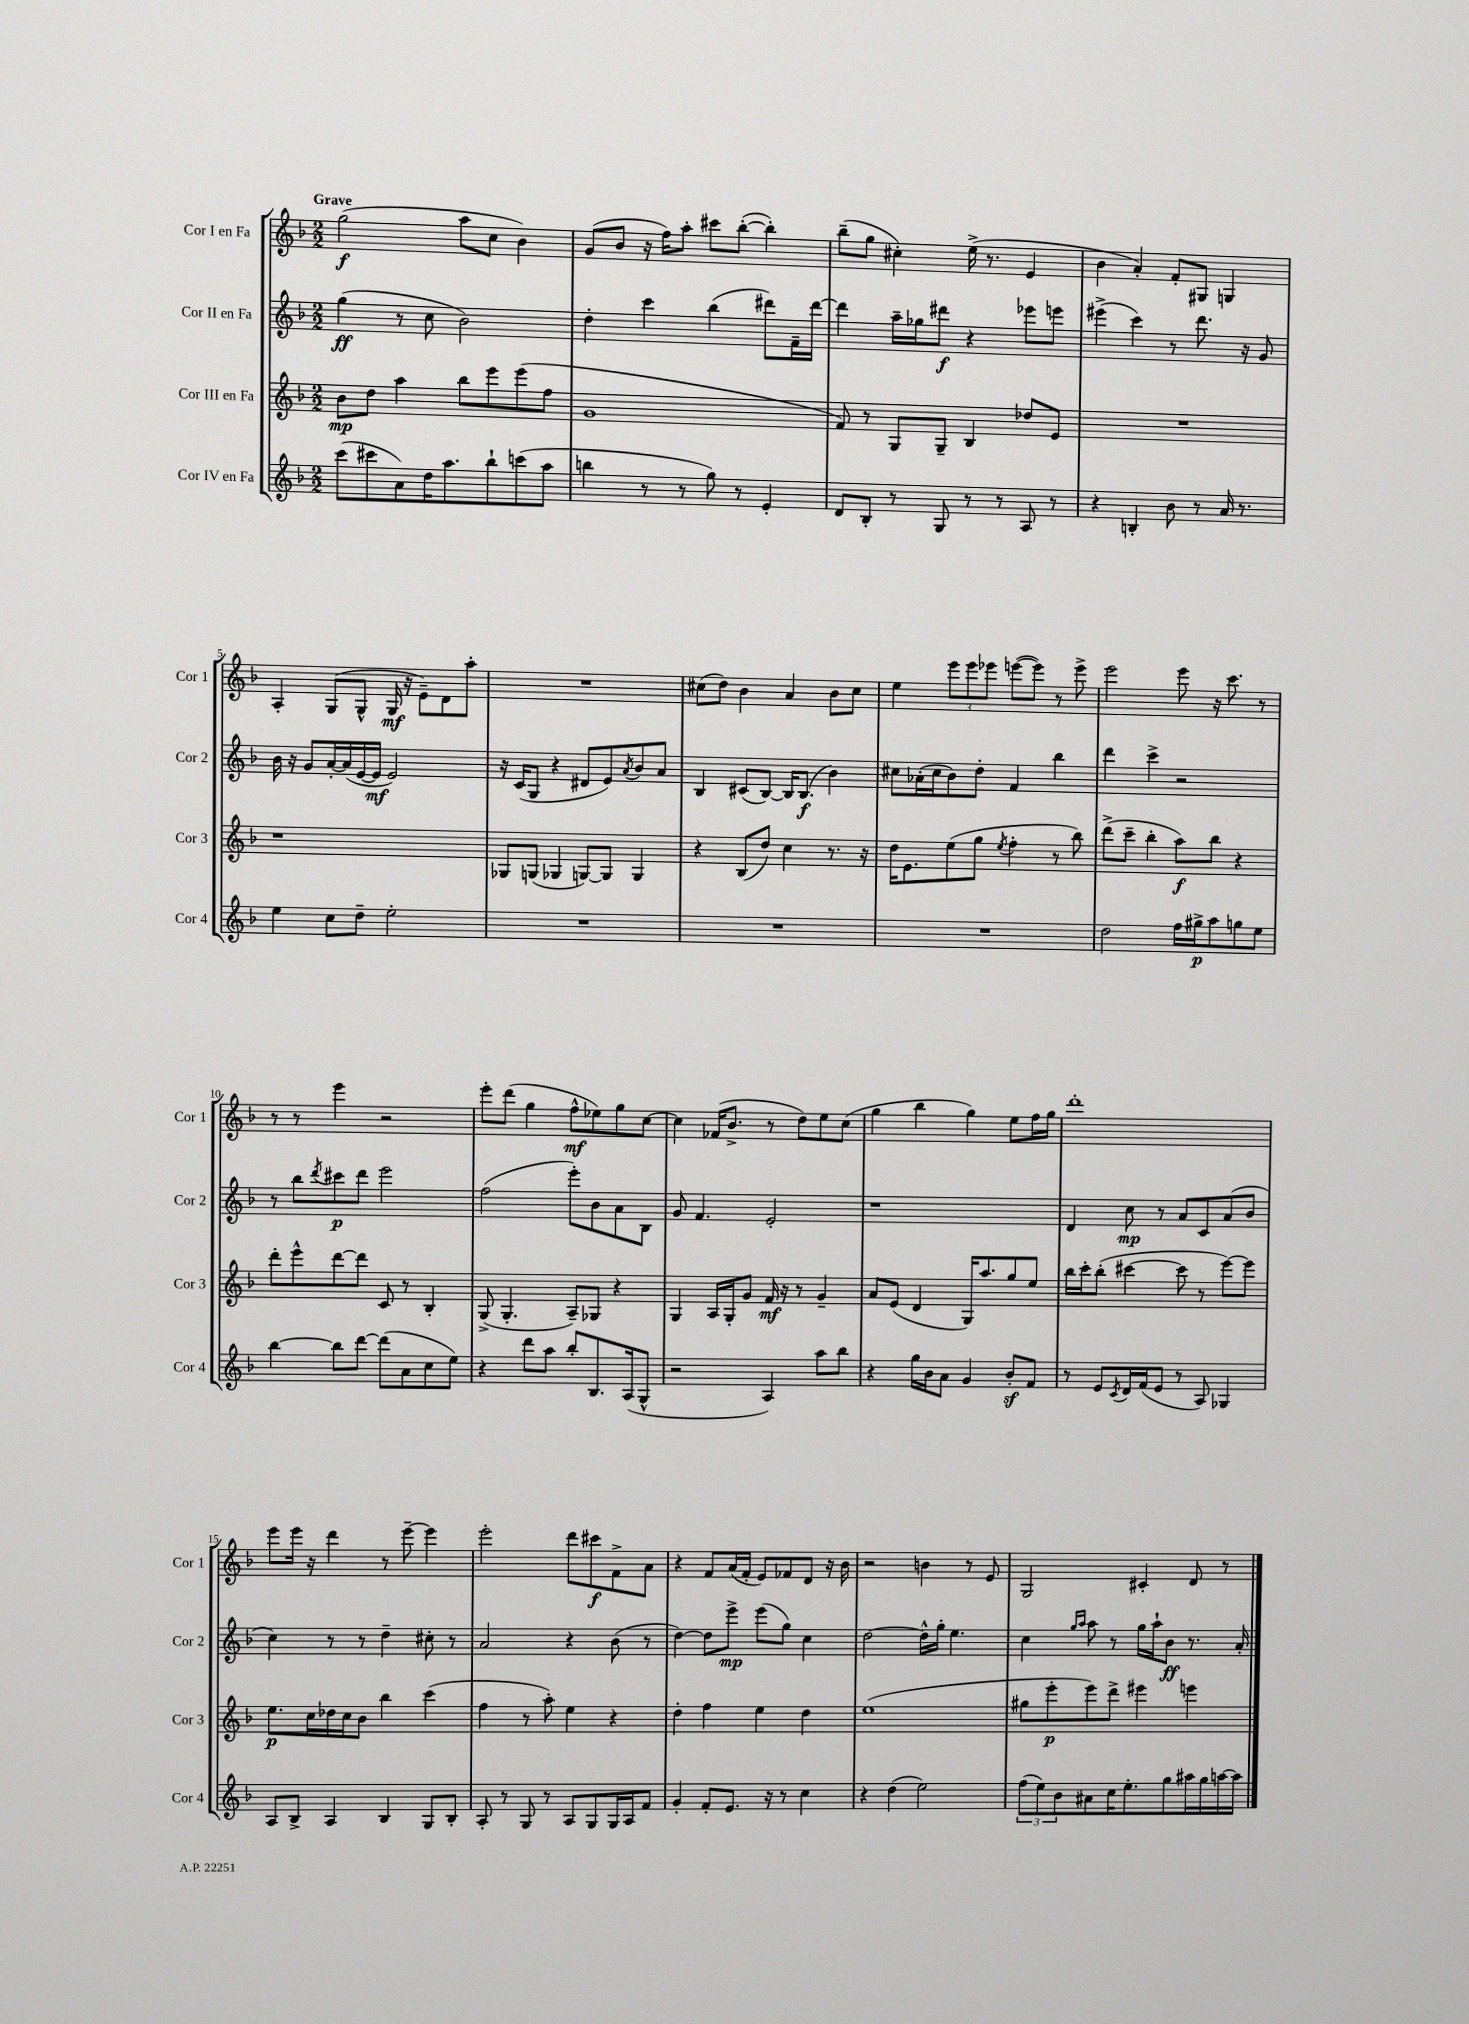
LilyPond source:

<<
\new StaffGroup <<
\new Staff = "s0" \with { instrumentName = "Cor I en Fa" shortInstrumentName = "Cor 1" } {
    \clef treble \key f \major \numericTimeSignature \time 2/2 \tempo "Grave"
    g''2\f( a''8 c''8 bes'4) |
    g'8( bes'8 r16 f''16) a''8-. cis'''8 bes''8~-.( bes''4-.) |
    bes''8--( g''8 cis''4-.) e''16->( r8. e'4 |
    bes'4 a'4-.) f'8-. gis8 g4 |
    a4-. g8( g8-^ g16\mf r16 e'8--) d'8 a''8-. |
    R1 |
    cis''8( d''8) bes'4 a'4 bes'8 cis''8 |
    e''4 \tuplet 3/2 { e'''8 e'''8 ees'''8 } e'''8~( e'''8) r8 e'''8-> |
    e'''2 e'''8 r16 c'''8. r8 |
    r8 r8 e'''4 r2 |
    e'''8-. d'''8( g''4 f''8-^\mf ees''8) g''8 c''8~ |
    c''4 fes'16( bes'8.-> r8 d''8) e''8 c''8( |
    g''4 bes''4 g''4) e''8 f''16 g''16 |
    d'''1-. |
    e'''8 e'''16 r16 d'''4 r8 e'''8~-- e'''4 |
    e'''2-. d'''8 cis'''8\f f'8-> a'8 |
    r4 f'8 a'16( f'16-. e'8) fes'8 d'8 r16 bes'16 |
    r2 b'4 r8 e'8 |
    g2 cis'4-. d'8 r8 \bar "|." |
}
\new Staff = "s1" \with { instrumentName = "Cor II en Fa" shortInstrumentName = "Cor 2" } {
    \clef treble \key f \major \numericTimeSignature \time 2/2
    g''4\ff( r8 c''8 bes'2) |
    d''4-. c'''4 bes''4( dis'''8) f'16-- dis'''16~ |
    dis'''4 a''16-- ges''16 dis'''8\f r4 ees'''8 e'''8 |
    eis'''4->( c'''4) r8 d'''8. r16 g'8 |
    bes'16 r16 g'8 a'16~-. a'16( e'16~ e'16\mf e'2) |
    r16 c'16( g8 r4 dis'8 e'8) \acciaccatura { a'8 } bes'8 a'8 |
    bes4 cis'8( bes8~) bes16 bes8.\f( bes'4) |
    cis''8 aes'16-.( cis''16 bes'8) d''8-. f'4 bes''4 |
    d'''4 c'''4-> r2 |
    r8 bes''8 \acciaccatura { d'''8 } cis'''8\p d'''8 e'''2 |
    f''2( e'''8-.) bes'8 a'8 bes8 |
    g'8 f'4. e'2-. |
    r1 |
    d'4 c''8\mp r8 a'8 c'8 a'8( bes'8 |
    c''4) r8 r8 d''4-- cis''8-. r8 |
    a'2 r4 bes'8( r8 |
    d''4~) d''8 e'''8->\mp e'''8( g''8) c''4 |
    d''2~ d''16-^ g''16-. e''4. |
    c''4 \grace { g''16 a''16 } a''8 r8 g''16 a''16-! bes'8\ff r8. a'16-. \bar "|." |
}
\new Staff = "s2" \with { instrumentName = "Cor III en Fa" shortInstrumentName = "Cor 3" } {
    \clef treble \key f \major \numericTimeSignature \time 2/2
    bes'8\mp d''8 a''4 bes''8 e'''8 e'''8( f''8 |
    g'1 |
    f'8) r8 g8 g8-- bes4 des''8 e'8 |
    R1 |
    r1 |
    ges8 g8( ges4 g8~) g8 g4 |
    r4 bes8( d''8) c''4 r8. r16 |
    d''16 e'8. e''8( g''8 \acciaccatura { e''8 } f''4-. r8 bes''8) |
    d'''8->( c'''8-- bes''4-. a''8\f) bes''8 r4 |
    d'''8-. e'''8-^ d'''8~ d'''8 c'8 r8 bes4-. |
    g8->( g4.-. a8--) ges8 r4 |
    g4 a16 g16-. g'8 f'16\mf r16 r8 g'4-- |
    a'8 e'8( d'4 g16) a''8. g''8 e''8 |
    bes''16 c'''16-. bes''8-.( cis'''4~ cis'''8 r8 e'''8~) e'''8 |
    e''8.\p c''16 des''16 c''16 bes'8 bes''4 c'''4( |
    f''4 r8 a''8-.) e''4 r4 |
    d''4-. f''4 e''4 d''4 |
    e''1( |
    gis''8 e'''8-.\p e'''8) d'''8-> eis'''4 e'''4 \bar "|." |
}
\new Staff = "s3" \with { instrumentName = "Cor IV en Fa" shortInstrumentName = "Cor 4" } {
    \clef treble \key f \major \numericTimeSignature \time 2/2
    c'''8( cis'''8 a'8) d''16 a''8. bes''8-! c'''8( a''8 |
    b''4 r8 r8 g''8) r8 e'4-. |
    d'8 bes8-. r8 g8 r8 r8 a8 r8 |
    r4 b4-. bes'8 r8 a'16 r8. |
    e''4 c''8 d''8-- e''2-. |
    R1 |
    R1 |
    R1 |
    d''2 f''16 gis''16->\p a''8 g''8 e''8 |
    bes''4~ bes''8 d'''8~ d'''8( a'8 c''8 e''8) |
    r4 d'''8 a''8 bes''8-. bes8. a16( g8-^ |
    r2 a4) a''8 bes''8 |
    r4 g''16 bes'16 a'8 g'4 bes'8-.\sf f'8 |
    r8 e'8 \acciaccatura { c'8 } d'16 f'16( e'8 r8 a8) ges4 |
    a8 bes8-> a4 bes4 g8 bes8-. |
    a8-. r8 g8 r8 a8 g8 g16 a16 f'8 |
    g'4-. f'8-. e'8. r16 r8 c''4 |
    r4 d''4( e''2) |
    \tuplet 3/2 { f''8( e''8) bes'8 } ais'8 c''16 e''8.-. g''8 ais''16 g''16 a''16~ a''16 \bar "|." |
}
>>
>>
